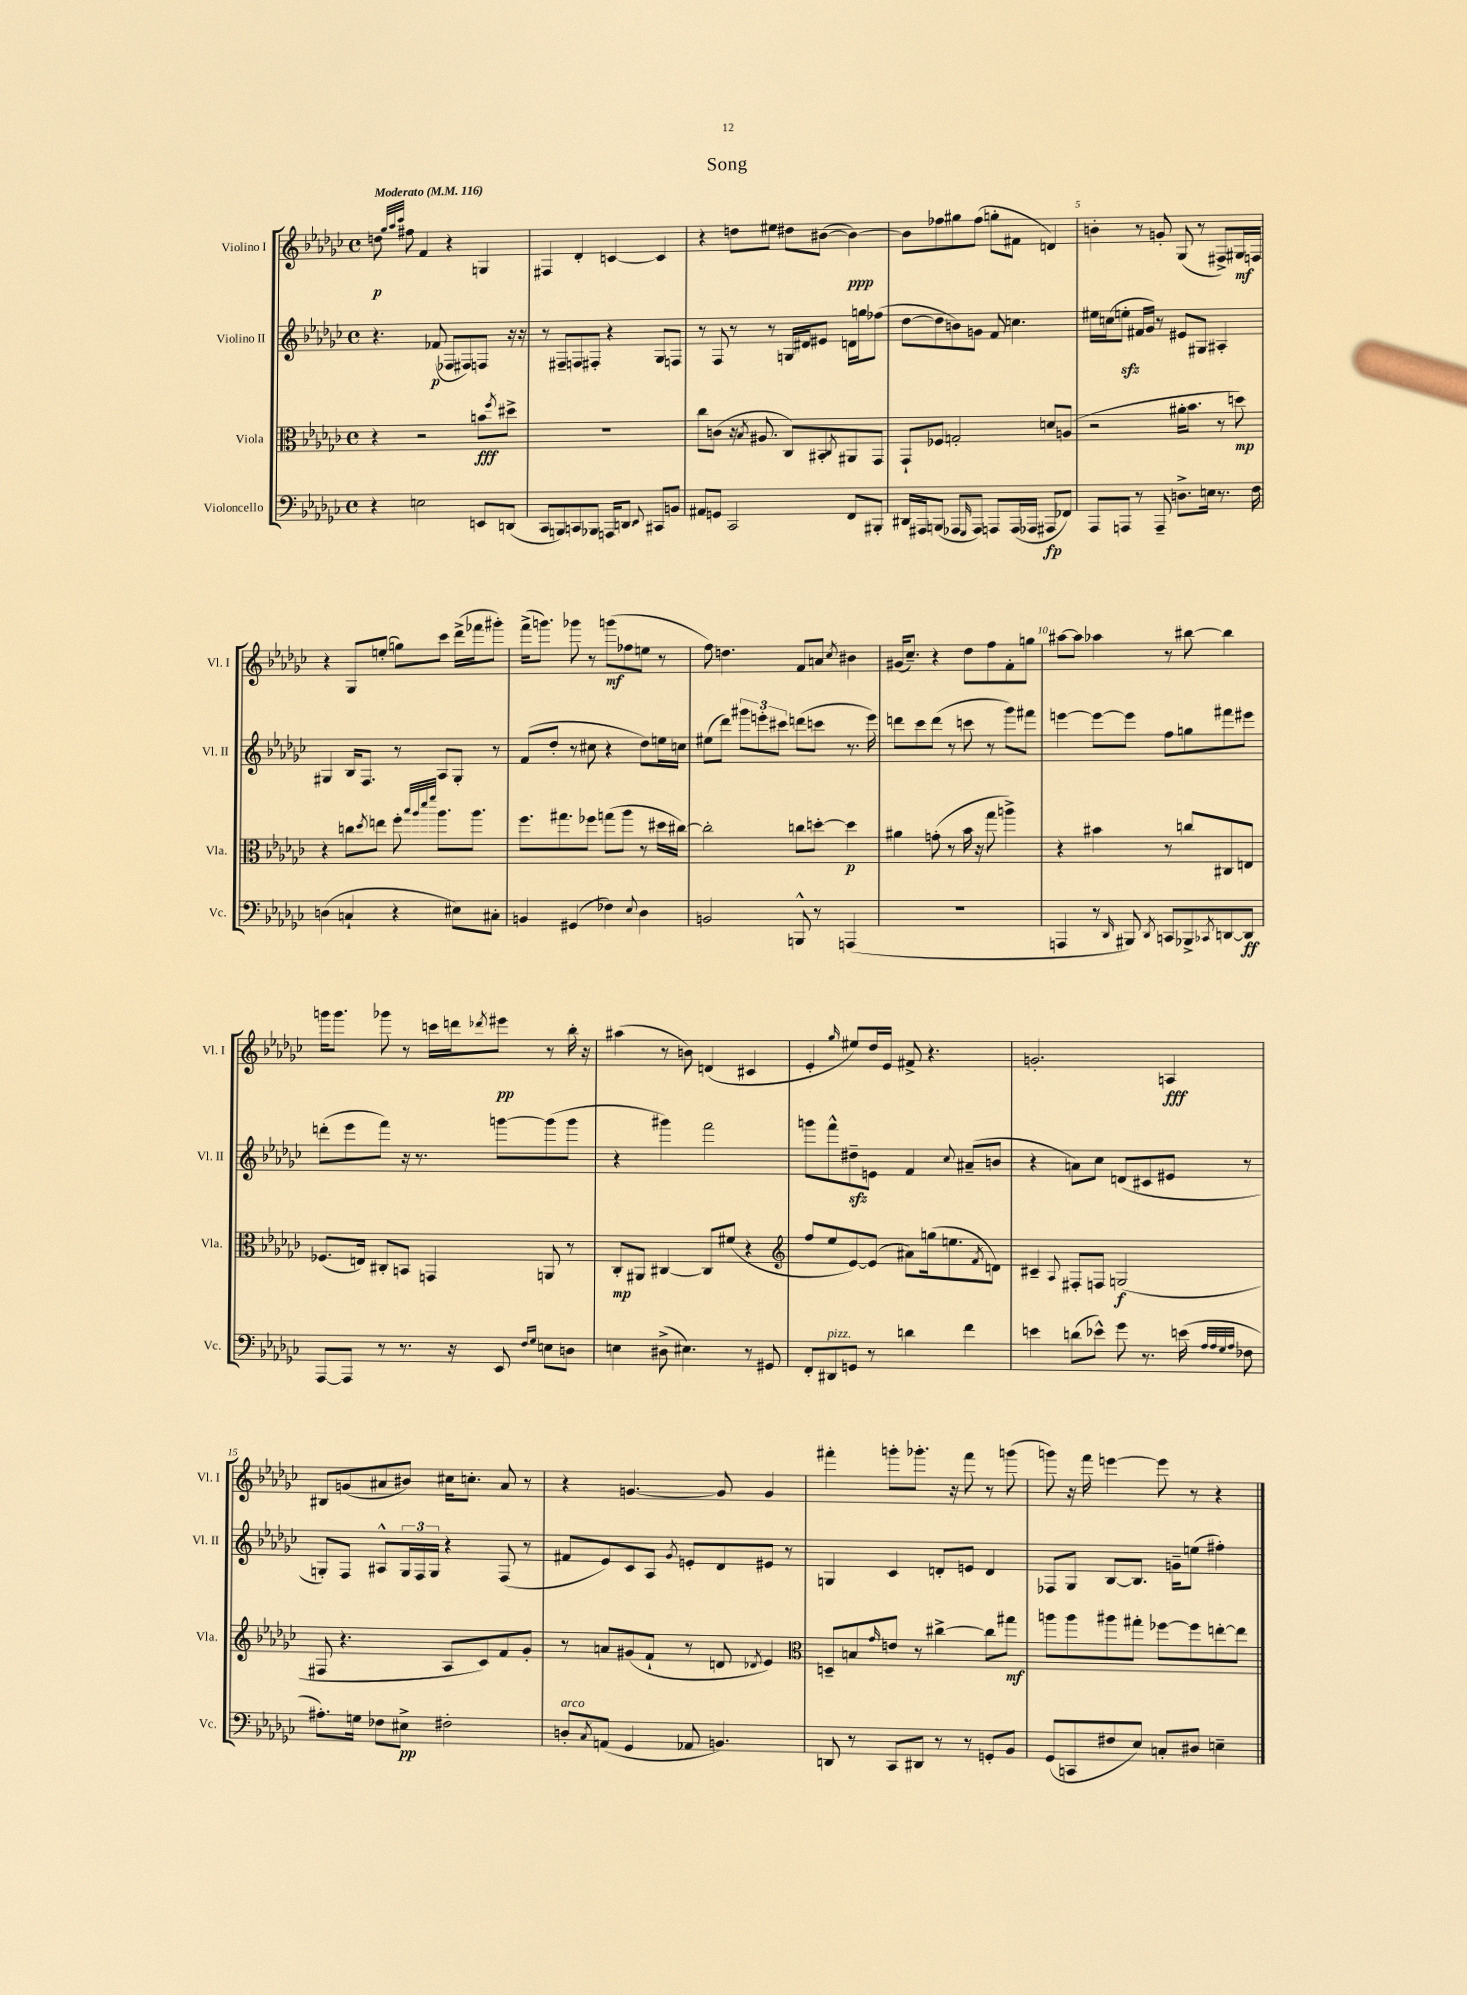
\header { title = "Song" }
<<
\new StaffGroup <<
\new Staff = "s0" \with { instrumentName = "Violino I" shortInstrumentName = "Vl. I" } {
    \clef treble \key ges \major \defaultTimeSignature \time 4/4 \tempo "Moderato" 4 = 116
    d''8\p \grace { ges''32 aes''32 ces'''32 } fis''8 f'4 r4 g4 |
    fis4 des'4-. c'4~ c'4 |
    r4 d''8 eis''8 dis''8 bis'8~( bis'4~\ppp) |
    bis'8 fes''8 gis''8 fes''8( g''8-. fis'8 d'4) |
    b'4-. r8 g'8-. ges8( r8 fis8->) gis16\mf f16 |
    r4 ges8 e''8-.( g''8) ces'''8 des'''16->( fes'''16 gis'''8-.) |
    f'''16->( g'''8.) ges'''8 r8 g'''8\mf( fes''8 e''8 r8 |
    f''8) d''4. f'8 a'8 \acciaccatura { ces''8 } bis'4 |
    gis'16( ces''8.--) r4 des''8 f''8 f'8-. g''8 |
    ais''8~ ais''8 aes''4 r8 bis''8~ bis''4 |
    g'''16 g'''8. ges'''8 r8 c'''16 d'''16 \acciaccatura { des'''8 } eis'''8\pp r8 bes''16-. r16 |
    ais''4( r8 b'8) d'4( cis'4 |
    ees'4-. \grace { ges''16 } eis''8) des''16 ees'16 fis'8-> r4. |
    g'2.-. a4\fff |
    bis8 g'8( ais'8 bis'8) cis''16 c''8.-. ais'8 r8 |
    r4 g'4.~ g'8 g'4 |
    fis'''4-. g'''8-. ges'''8.-. r16 fis'''8 r8 g'''8( |
    g'''8) r16 f'''16 e'''4~ e'''8 r8 r4 \bar "|." |
}
\new Staff = "s1" \with { instrumentName = "Violino II" shortInstrumentName = "Vl. II" } {
    \clef treble \key ges \major \defaultTimeSignature \time 4/4
    r4. fes'8\p( fes8 fis8) f8 r16 r16 |
    r8 fis8-- f8 fis8-. r4 ges8 f8 |
    r8 f8 r8 r8 g16 dis'16 eis'8 d'16 g''16 fes''8( |
    des''8~ des''8 b'8) g'8 f'8 c''4. |
    eis''16 c''16( e''8-.\sfz fis'16 ges'16) r8 eis'8 gis8 ais4-. |
    gis4 bes16 f8. r8 aes8 gis8-. r8 |
    f'8( des''8-. r8 cis''8 r4 des''8) e''16 c''16 |
    eis''8( des'''8) \tuplet 3/2 { gis'''8 e'''8-. cis'''8 } d'''8( c'''8 r8. e'''16) |
    d'''8 ces'''8 d'''8( r8 c'''8 r8 ges'''8) fis'''8 |
    e'''4~ e'''8~ e'''8 f''8 g''8 fis'''8 eis'''8 |
    d'''8-.( ees'''8 f'''8) r16 r8. g'''8~ g'''8( g'''8 |
    r4 gis'''4) f'''2 |
    g'''8 f'''8-^ dis''8--\sfz e'8 f'4 \appoggiatura { ces''8 } ais'8--( b'8 |
    r4 a'8) ces''8 d'8( cis'8 eis'8 r8 |
    g8-.) f8 ais8-^ \tuplet 3/2 { g16 f16 g16 } r4 f8( r8 |
    fis'8 ees'8) ces'8 aes8 \acciaccatura { ges'8 } e'8-. des'8 eis'8 r8 |
    g4 ces'4 d'8-. e'8 d'4 |
    fes8 ges8 bes8~ bes8. g'16-- e''8( fis''4-.) \bar "|." |
}
\new Staff = "s2" \with { instrumentName = "Viola" shortInstrumentName = "Vla." } {
    \clef alto \key ges \major \defaultTimeSignature \time 4/4
    r4 r2 b'8\fff \acciaccatura { f''8 } dis''8-> |
    R1 |
    ces''8 c'8( r16 \acciaccatura { bes8 } ais8. ces8) bis,8-. \acciaccatura { ces8 } ais,8 ges,8 |
    ges,8-! fes8 g2-. d'8 a8( |
    r2 ais'16-. bes'8. r8 d''8\mp) |
    r4 c''8 \acciaccatura { des''8 } e''8 f''8-. \grace { bes''32 aes''32 des'''32 f'''32 } aes''8. aes''8. |
    f''8. gis''8. fes''8 g''8( aes''8 r8 dis''16 cis''16~) |
    cis''2-. c''8 d''8~-. d''4\p |
    ais'4 g'8-.( r8 bes'16 r16 ges''8 a''4->) |
    r4 bis'4 r8 c''8 cis8 e8 |
    fes8.( e16) cis8-. b,8 g,4 a,8 r8 |
    ces8-.\mp ais,8 cis4~ cis8 fis'8( r4 |
    \clef treble f''8 ees''8 ees'8~) ees'8( ais'8) g''16( e''8. \acciaccatura { f'8 } d'8) |
    cis'4-- \appoggiatura { aes8 } fis8-. f8 g2\f( |
    fis8 r4. aes8 ces'8) f'8 ges'8-. |
    r8 a'8 gis'8( f'8-! r8 d'8 \acciaccatura { des'8 } ees'4) |
    \clef alto d8-- b8 \grace { ges'16 } e'8 r8 cis''4~-> cis''8 gis''8\mf |
    a''8 a''8 ais''8 gis''8-. fes''8~ fes''8 e''8~-. e''8 \bar "|." |
}
\new Staff = "s3" \with { instrumentName = "Violoncello" shortInstrumentName = "Vc." } {
    \clef bass \key ges \major \defaultTimeSignature \time 4/4
    r4 e2 e,8 d,8( |
    ces,8 b,,8) c,8 bes,,8 a,,16 d,8. \appoggiatura { ees,8 } cis,8 b,8 |
    ais,8 g,8 ces,2 f,8 bis,,8-. |
    dis,16 ais,,16 b,,8( aes,,8 \grace { ges,,16 } aes,,8) a,,8 a,,16( aes,,16 ais,,8\fp fes,8) |
    aes,,8 a,,8 r8 a,,8-- d8.-> e16 r8. f16 |
    d4( c4-! r4 eis8) cis8-. |
    b,4 gis,4( fes4) \appoggiatura { ees8 } des4 |
    b,2 b,,8-^ r8 a,,4( |
    R1 |
    a,,4 r8 \grace { des,16 } bis,,8) \acciaccatura { des,8 } c,8 bes,,8-> \acciaccatura { ces,8 } d,8~ d,8\ff |
    aes,,8~ aes,,8 r8 r8. r16 ees,8 \grace { f16 ges16 } e8 d8 |
    e4 dis8->( eis4.) r8 gis,8 |
    f,8-. dis,8^\markup { \italic "pizz." } g,8 r8 d'4 f'4 |
    e'4 d'8( ees'8-^) ges'8 r8. e'16( \grace { aes32 aes32 ges32 aes32 } fes8 |
    ais8.-.) g16 fes8 eis8->\pp fis2-. |
    d8-.^\markup { \italic "arco" } \acciaccatura { ces8 } a,8( ges,4 aes,8 b,4.) |
    d,8 r8 ces,8 dis,8 r8 r8 g,8-. bes,8 |
    ges,8( c,8 fis8 ees8) c8-. dis8 e4-- \bar "|." |
}
>>
>>
\layout { \context { \Score \override BarNumber.break-visibility = ##(#f #t #t) barNumberVisibility = #(every-nth-bar-number-visible 5) } }
